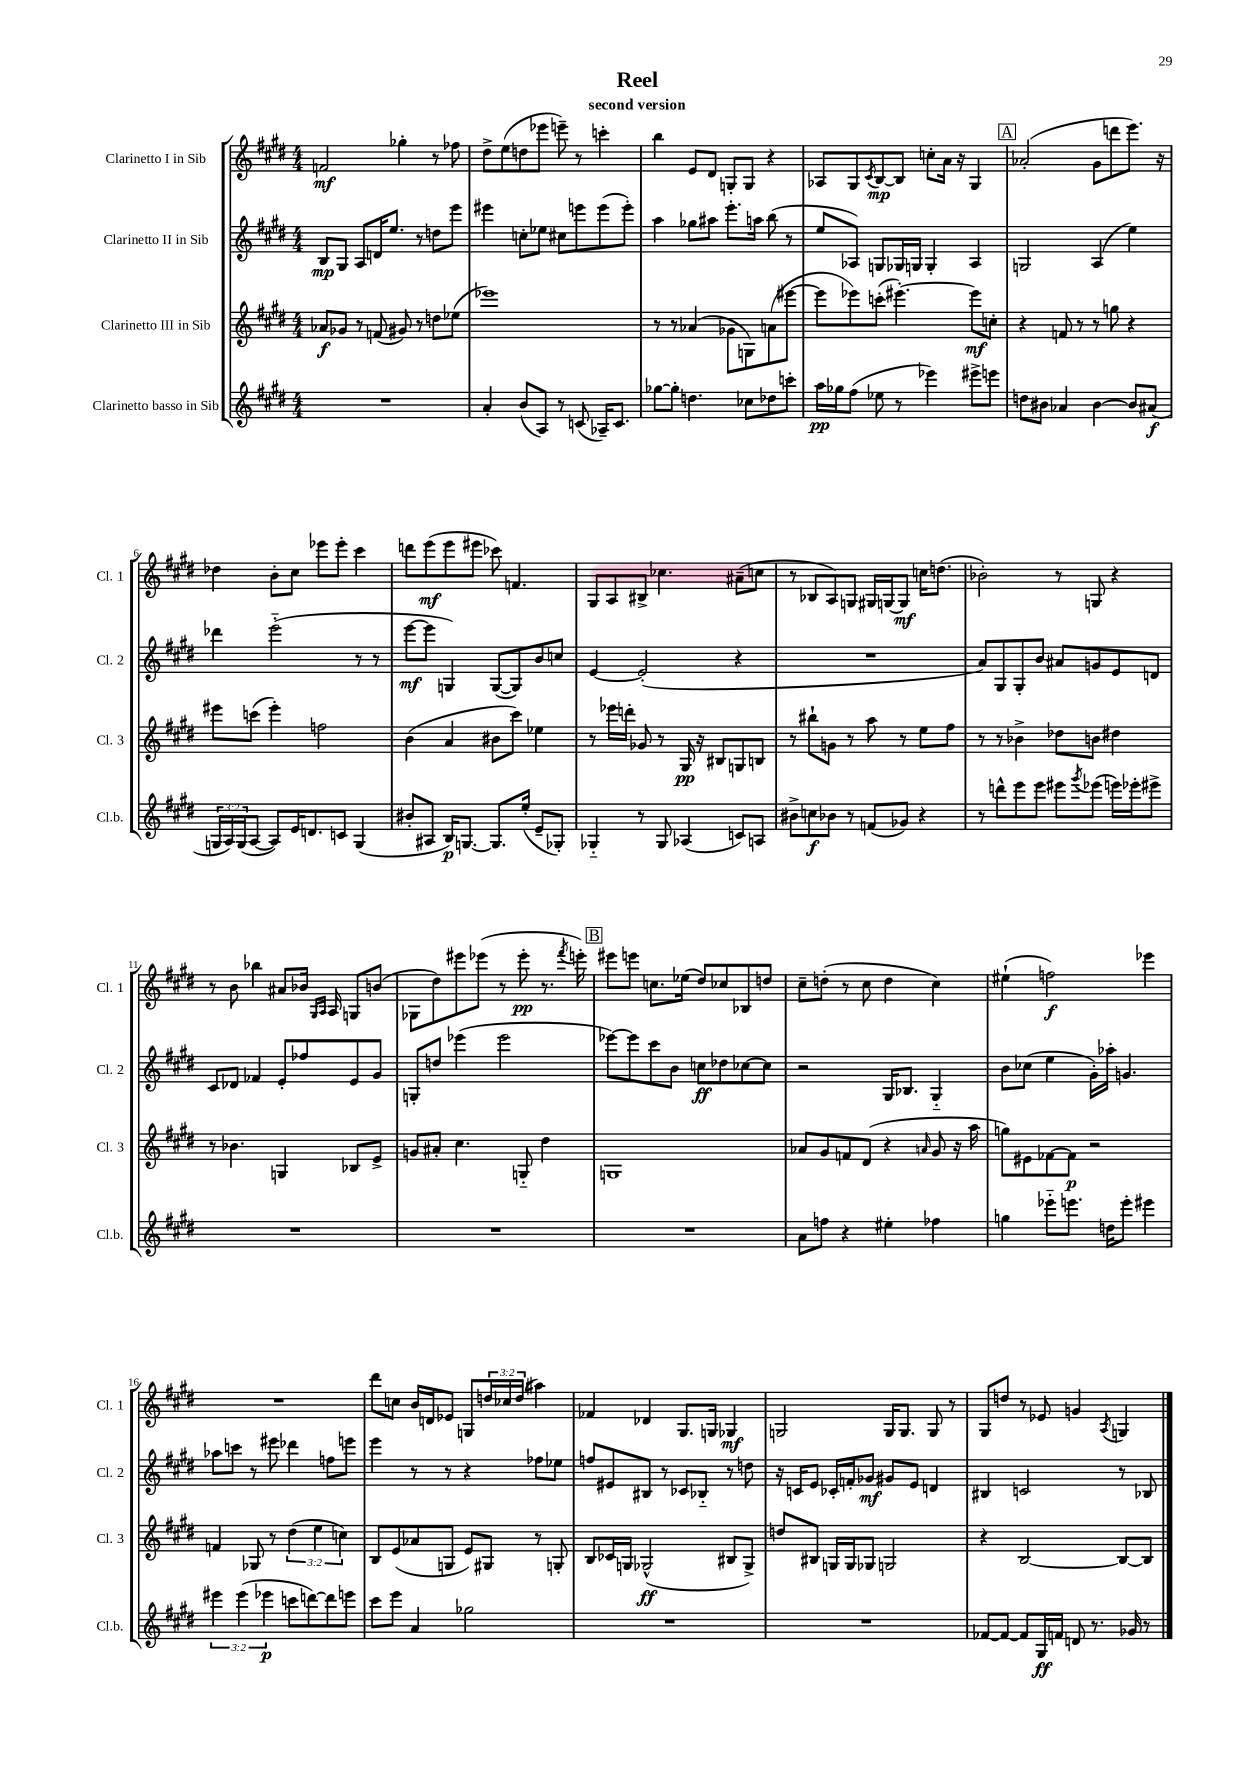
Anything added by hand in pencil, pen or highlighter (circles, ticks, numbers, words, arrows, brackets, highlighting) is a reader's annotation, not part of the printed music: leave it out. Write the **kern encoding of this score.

**kern	**kern	**kern	**kern
*staff4	*staff3	*staff2	*staff1
*clefG2	*clefG2	*clefG2	*clefG2
*k[f#c#g#d#]	*k[f#c#g#d#]	*k[f#c#g#d#]	*k[f#c#g#d#]
*M4/4	*M4/4	*M4/4	*M4/4
1r	8a-	8B	2f
.	8g-	8G#	.
.	8r	8A	.
.	(8f	16d	.
.	.	8.ee	.
.	8g#)	.	4gg-'
.	8r	8r	.
.	8dd	8dd	8r
.	(8ee-	8eee	8ff-
=	=	=	=
4a'	1eee-)	4eee#	8dd#^
.	.	.	(8ee
(8b	.	8cc'	8dd
8A)	.	8ee-	8eee-
8r	.	8cc#	8eee~)
(8c	.	8eee	8r
16A-~)	.	(8eee	4ccc'
8.c	.	.	.
.	.	8eee')	.
=	=	=	=
[8gg-	8r	4aa	4bb
8gg-']	8r	.	.
4.dd	(4a-	8gg-	8e
.	.	8aa#	8d#
.	8g-	8.eee'	8G'
8cc-	8G)	.	8G
.	.	16aa	.
8dd-	(8a	(8bb	4r
8ccc'	[8eee#	8r	.
=	=	=	=
16aa	8eee#]	8ee	8A-
16gg-	.	.	.
(8ff#	8eee-)	8A-)	8G#
.	.	.	8qc#
8ee-	(8ccc'	8G	[8B
8r	[4.eee#')	16G-	8B]
.	.	16G	.
4eee-)	.	4G'	8cc'
.	.	.	16a
.	.	.	16r
8eee#^	8eee#]	4A-	4G#
8eee	8cc'	.	.
=	=	=	=
8dd	4r	2G	(2a-'
8b#	.	.	.
4a-	8f	.	.
.	8r	.	.
[4b#	8r	(4A	8g#
.	8gg	.	8ddd
8b#]	4r	4ee)	8.eee)
(8a#	.	.	.
.	.	.	16r
=	=	=	=
24G	8eee#	4ddd-	4dd-
24A)	.	.	.
(24G	.	.	.
[8A	(8ccc	.	.
8A])	4eee#')	(2eee'~	8b'
16e	.	.	8cc#
8.d	.	.	.
.	2ff	.	8eee-
8c	.	.	8eee-'
(4G	.	8r	4ccc#
.	.	8r	.
=	=	=	=
8b#'	(4b	[8eee	8ddd
8A#	.	8eee]	(8eee
16B)	4a	4G)	8eee
[8.G	.	.	.
.	.	.	8eee#
8.G]	8b#	([8G	8ccc-)
.	8ccc#)	8G])	4.f
(16ee'	.	.	.
8e~	4ee-	8b	.
8G-')	.	8cc	.
=	=	=	=
4G-'~	8r	[4e	8G#
.	16eee-	.	8A
.	16ddd'	.	.
8r	8g-	(2e']	8B#^
8G-	8r	.	4.cc-
(4A-	16G#	.	.
.	16r	.	.
.	8B#	.	.
8c)	8G	4r	(8a#~
8A	8B	.	8cc
=	=	=	=
8b#^	8r	1r	8r
8cc	8bb#`	.	8B-
8b-	8g	.	8A)
8r	8r	.	8G
(8f	8aa	.	16G#
.	.	.	[16G
8g-)	8r	.	8G]
4r	8ee	.	16cc
.	.	.	(8.dd
.	8ff#	.	.
=	=	=	=
8r	8r	8a)	2b-')
8ddd^^	8r	8G#	.
8eee	4b-^	8G#'	.
8eee	.	8b	.
8eee#	8dd-	8a#	8r
8qggg#	.	.	.
(8eee-	8b	8g	8G
16eee)	4dd#	8e	4r
16eee-'	.	.	.
8eee#^	.	8d	.
=	=	=	=
1r	8r	8c#	8r
.	4.b-	8d-	8b
.	.	4f-	4bb-
.	4G	8e'	8a#
.	.	8ff-	16b-
.	.	.	16qqG#
.	.	.	16qqA
.	.	.	16A
.	8B-	8e	8G
.	8e^	8g#	(8b
=	=	=	=
1r	8g	8G'	8G-
.	8a#'	8dd	8dd#)
.	4.cc#	(4eee-	8eee#
.	.	.	(8eee-
.	.	2eee-	8r
.	8G'~	.	8eee-'
.	4dd#	.	8.r
.	.	.	8qfff#
.	.	.	16eee')
=	=	=	=
1r	1G	[8eee-)	8eee#
.	.	8eee-]	8eee
.	.	8ccc#	8.cc
.	.	8b	.
.	.	.	(16ee-
.	.	8cc	8dd#)
.	.	8dd-	8cc-
.	.	[8cc-	8B-
.	.	8cc-]	8dd
=	=	=	=
8a	8a-	2r	8cc#~
8ff	8g#	.	(8dd'
4r	8f	.	8r
.	(8d#	.	8cc#
4ee#'	4r	16G#	4dd
.	.	8.B-	.
.	16qqa	.	.
4ff-	8g#	4G#'~	4cc#)
.	16r	.	.
.	16aa	.	.
=	=	=	=
4gg	8gg)	8b	(4ee#`
.	8e#	(8cc-	.
8eee-'~	[8f-	4ee	2ff)
8.eee	8f-]	.	.
.	2r	16g#')	.
16dd	.	16aa-'	.
8eee'	.	4.g	.
4eee#	.	.	4eee-
=	=	=	=
6eee#	4f	8aa-	1r
.	.	8ccc	.
(6eee#	.	.	.
.	8G-	8r	.
6eee-	.	.	.
.	8r	8eee#	.
8ccc	(6dd#	4ddd-	.
[8ddd)	.	.	.
.	6ee	.	.
8ddd]	.	8ff	.
.	6cc)	.	.
8eee	.	8eee	.
=	=	=	=
8ccc#	8B	4eee	8ddd#
8eee	(8e	.	8cc
4a	8a-	8r	16b
.	.	.	16d
.	8G	8r	8e-
2gg-	8e)	4r	8G
.	8G#	.	24dd
.	.	.	24cc-
.	.	.	(24dd
.	8r	8ff-	4aa#)
.	8G'	8ee-	.
=	=	=	=
1r	8B	8ff	4f-
.	16c-	8e#	.
.	16G	.	.
.	(2G-^^	8B#	4d-
.	.	8r	.
.	.	8c-	8.G#
.	.	8B-'~	.
.	.	.	16G
.	8B#	8r	4G-
.	8G-^)	8dd	.
=	=	=	=
1r	8dd	16r	2G
.	.	16c	.
.	8B#	8e	.
.	16G	16c-'	.
.	16G	16f'	.
.	8G-	8g-	.
.	2G	8g#	16G
.	.	.	8.G
.	.	8e	.
.	.	4d	8G
.	.	.	8r
=	=	=	=
[8f-	4r	4B#	8G#
8f-_	.	.	8dd
8f-]	[2B	2c	8r
16G#	.	.	8e-
16f	.	.	.
8d	.	.	4g
8.r	.	.	.
.	.	.	8qA
.	8B_	8r	4G
16g-	.	.	.
8r	8B]	8B-	.
==	==	==	==
*-	*-	*-	*-
